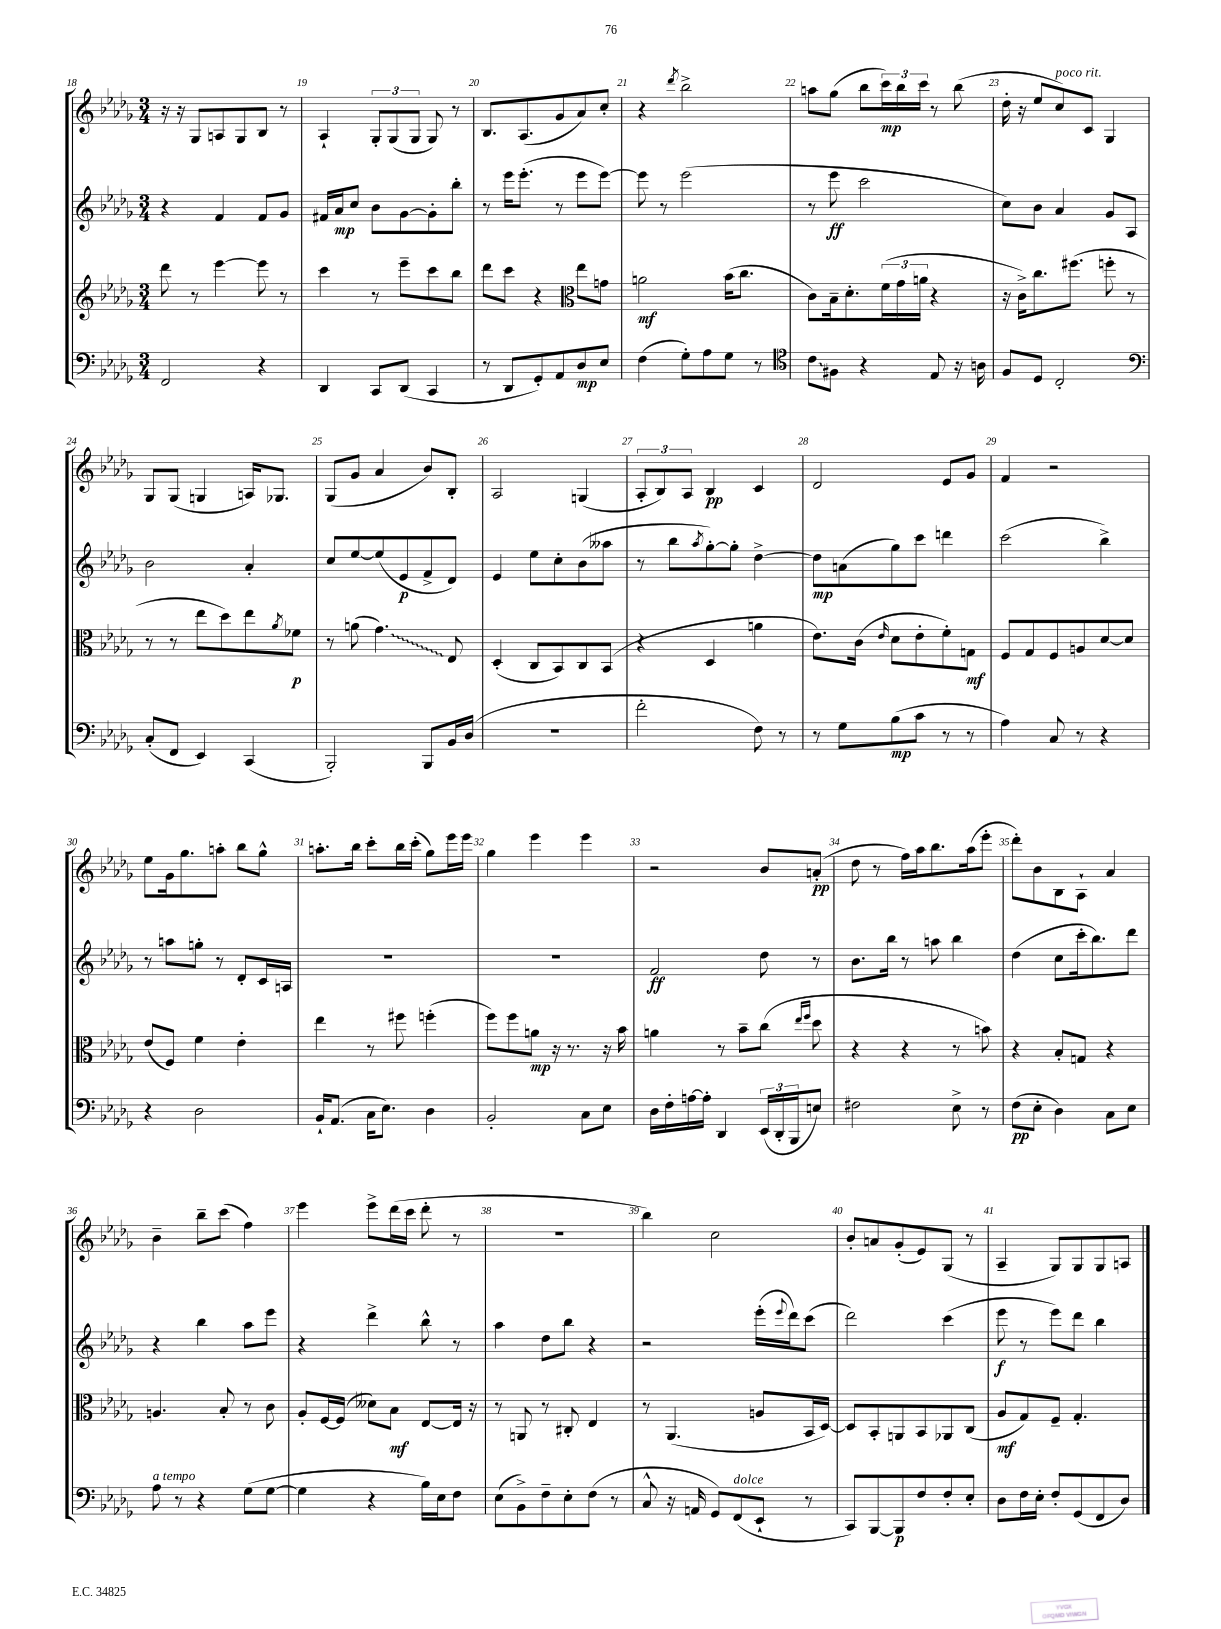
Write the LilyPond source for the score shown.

<<
\new StaffGroup <<
\new Staff = "s0" {
    \clef treble \key des \major \numericTimeSignature \time 3/4
    r16 r16 ges8 a8 ges8 bes8 r8 |
    aes4-! \tuplet 3/2 { ges8-. ges8( ges8 } ges8) r8 |
    bes8. aes8.( ges'8 aes'8) c''8-. |
    r4 \acciaccatura { des'''8 } bes''2-> |
    a''8 ges''8( bes''8 \tuplet 3/2 { c'''16\mp) bes''16 c'''16 } r8 bes''8( |
    des''16-. r16 ees''8 c''8^\markup { \italic "poco rit." }) c'8 ges4 |
    ges8 ges8( g4 a16) ges8. |
    ges8( ges'8 aes'4 bes'8) bes8-. |
    aes2 g4( |
    \tuplet 3/2 { aes8-. bes8) aes8 } bes4\pp c'4 |
    des'2 ees'8 ges'8 |
    f'4 r2 |
    ees''8 ges'16 ges''8. a''8-. bes''8 ges''8-^ |
    a''8.-. bes''16 c'''8-. bes''16 c'''16-.( ges''8) ees'''16 ees'''16 |
    ges''4 ees'''4 ees'''4 |
    r2 bes'8 a'8-.\pp( |
    des''8 r8 f''16) aes''16 bes''8. aes''16( ees'''8-. |
    des'''8-.) bes'8 bes8 aes8-! aes'4 |
    bes'4-- bes''8-- c'''8( f''4) |
    ees'''4 ees'''8-> des'''16( c'''16 des'''8-. r8 |
    R2. |
    bes''4) c''2 |
    bes'8-. a'8 ges'8-.( ees'8) ges8( r8 |
    aes4-- ges8) ges8 ges8 a8 \bar "|." |
}
\new Staff = "s1" {
    \clef treble \key des \major \numericTimeSignature \time 3/4
    r4 f'4 f'8 ges'8 |
    fis'16 aes'16\mp c''8 bes'8 ges'8~ ges'8-. bes''8-. |
    r8 ees'''16 ees'''8.-.( r8 ees'''8 ees'''8~) |
    ees'''8 r8 ees'''2( |
    r8 ees'''8\ff c'''2 |
    c''8) bes'8 aes'4 ges'8 aes8 |
    bes'2 aes'4-. |
    c''8 ees''8~ ees''8( ees'8\p f'8-> des'8) |
    ees'4 ees''8 c''8-. bes'8( aeses''8 |
    r8 bes''8 \acciaccatura { aes''8 } ges''8~-.) ges''8-. des''4~-> |
    des''8\mp a'8( ges''8) c'''8 d'''4 |
    c'''2( bes''4->) |
    r8 a''8 g''8-. r8 des'8-. c'16 a16 |
    R2. |
    R2. |
    f'2\ff des''8 r8 |
    bes'8. bes''16 r8 a''8 bes''4 |
    des''4( c''8 c'''16-. bes''8.) des'''8 |
    r4 bes''4 aes''8 ees'''8 |
    r4 des'''4-> bes''8-^ r8 |
    aes''4 des''8 bes''8 r4 |
    r2 ees'''16-.( \appoggiatura { ees'''8 } des'''16) c'''8( |
    des'''2) c'''4( |
    ees'''8\f r8 ees'''8) des'''8 bes''4 \bar "|." |
}
\new Staff = "s2" {
    \clef treble \key des \major \numericTimeSignature \time 3/4
    des'''8 r8 ees'''4~ ees'''8 r8 |
    c'''4 r8 ees'''8-- c'''8 bes''8 |
    des'''8 c'''8 r4 \clef alto ees''8 g'8 |
    a'2\mf bes'16( c''8. |
    c'8) bes16-- des'8.-. \tuplet 3/2 { f'16( ges'16 a'16 } r4 |
    r16 c'16->) c''8. fis''8.( f''8-. r8 |
    r8 r8 ees''8 des''8) ees''8 \acciaccatura { aes'8 } fes'8\p |
    r8 a'8( \once \override Glissando.style = #'zigzag ges'4.\glissando) ees8 |
    des4-.( c8 bes,8) c8 bes,8( |
    r4 des4 a'4 |
    ees'8.) c'16( \grace { ees'16 } des'8 ees'8-. f'8-.) g8\mf |
    f8 ges8 f8 a8 des'8~ des'8 |
    ees'8( f8) f'4 ees'4-. |
    ees''4 r8 fis''8 f''4-.( |
    f''8) f''8 a'8\mp r16 r8. r16 bes'16 |
    a'4 r8 bes'8-- c''8( \grace { ees''16 f''16 } des''8 |
    r4 r4 r8 b'8) |
    r4 bes8-. g8 r4 |
    a4. bes8-. r8 c'8 |
    aes8-. f16~ f16( deses'8) bes8\mf ees8~ ees16 r16 |
    r8 a,8 r8 cis8-. ees4 |
    r8 aes,4.( a8 bes,16 des16~) |
    des8 bes,8-. a,8 bes,8 aes,8 c8( |
    aes8\mf ges8) f8-- ges4.-. \bar "|." |
}
\new Staff = "s3" {
    \clef bass \key des \major \numericTimeSignature \time 3/4
    f,2 r4 |
    des,4 c,8 des,8( c,4 |
    r8 des,8 ges,8-.) aes,8 des8\mp ees8 |
    f4( ges8-.) aes8 ges8 r8 |
    \clef tenor \once \override Glissando.style = #'zigzag c'8\glissando fis8 r4 ees8 r16 a16 |
    f8 des8 c2-. |
    \clef bass c8-.( f,8 ees,4) c,4( |
    bes,,2-.) bes,,8 bes,16 des16( |
    R2. |
    f'2-. f8) r8 |
    r8 ges8 bes8\mp( c'8 r8 r8 |
    aes4) c8 r8 r4 |
    r4 des2 |
    bes,16-! aes,8.( c16 ees8.) des4 |
    bes,2-. c8 ees8 |
    des16 f16-. a16~ a16-. des,4 \tuplet 3/2 { ees,16( des,16-. bes,,16 } e8) |
    fis2 ees8-> r8 |
    f8\pp( ees8-. des4) c8 ees8 |
    aes8^\markup { \italic "a tempo" } r8 r4 ges8( ges8~ |
    ges4 r4 bes16) ees16 f8 |
    ees8( bes,8->) f8-- ees8-. f8( r8 |
    c8-^ r16 a,16 ges,8) f,8^\markup { \italic "dolce" }( ees,8-! r8 |
    c,8) bes,,8~ bes,,8\p f8 f8-. ees8-. |
    des8 f16 ees16-. f8-. ges,8( f,8 des8) \bar "|." |
}
>>
>>
\layout { \context { \Score currentBarNumber = #18 \override BarNumber.break-visibility = ##(#f #t #t) barNumberVisibility = #all-bar-numbers-visible } }
